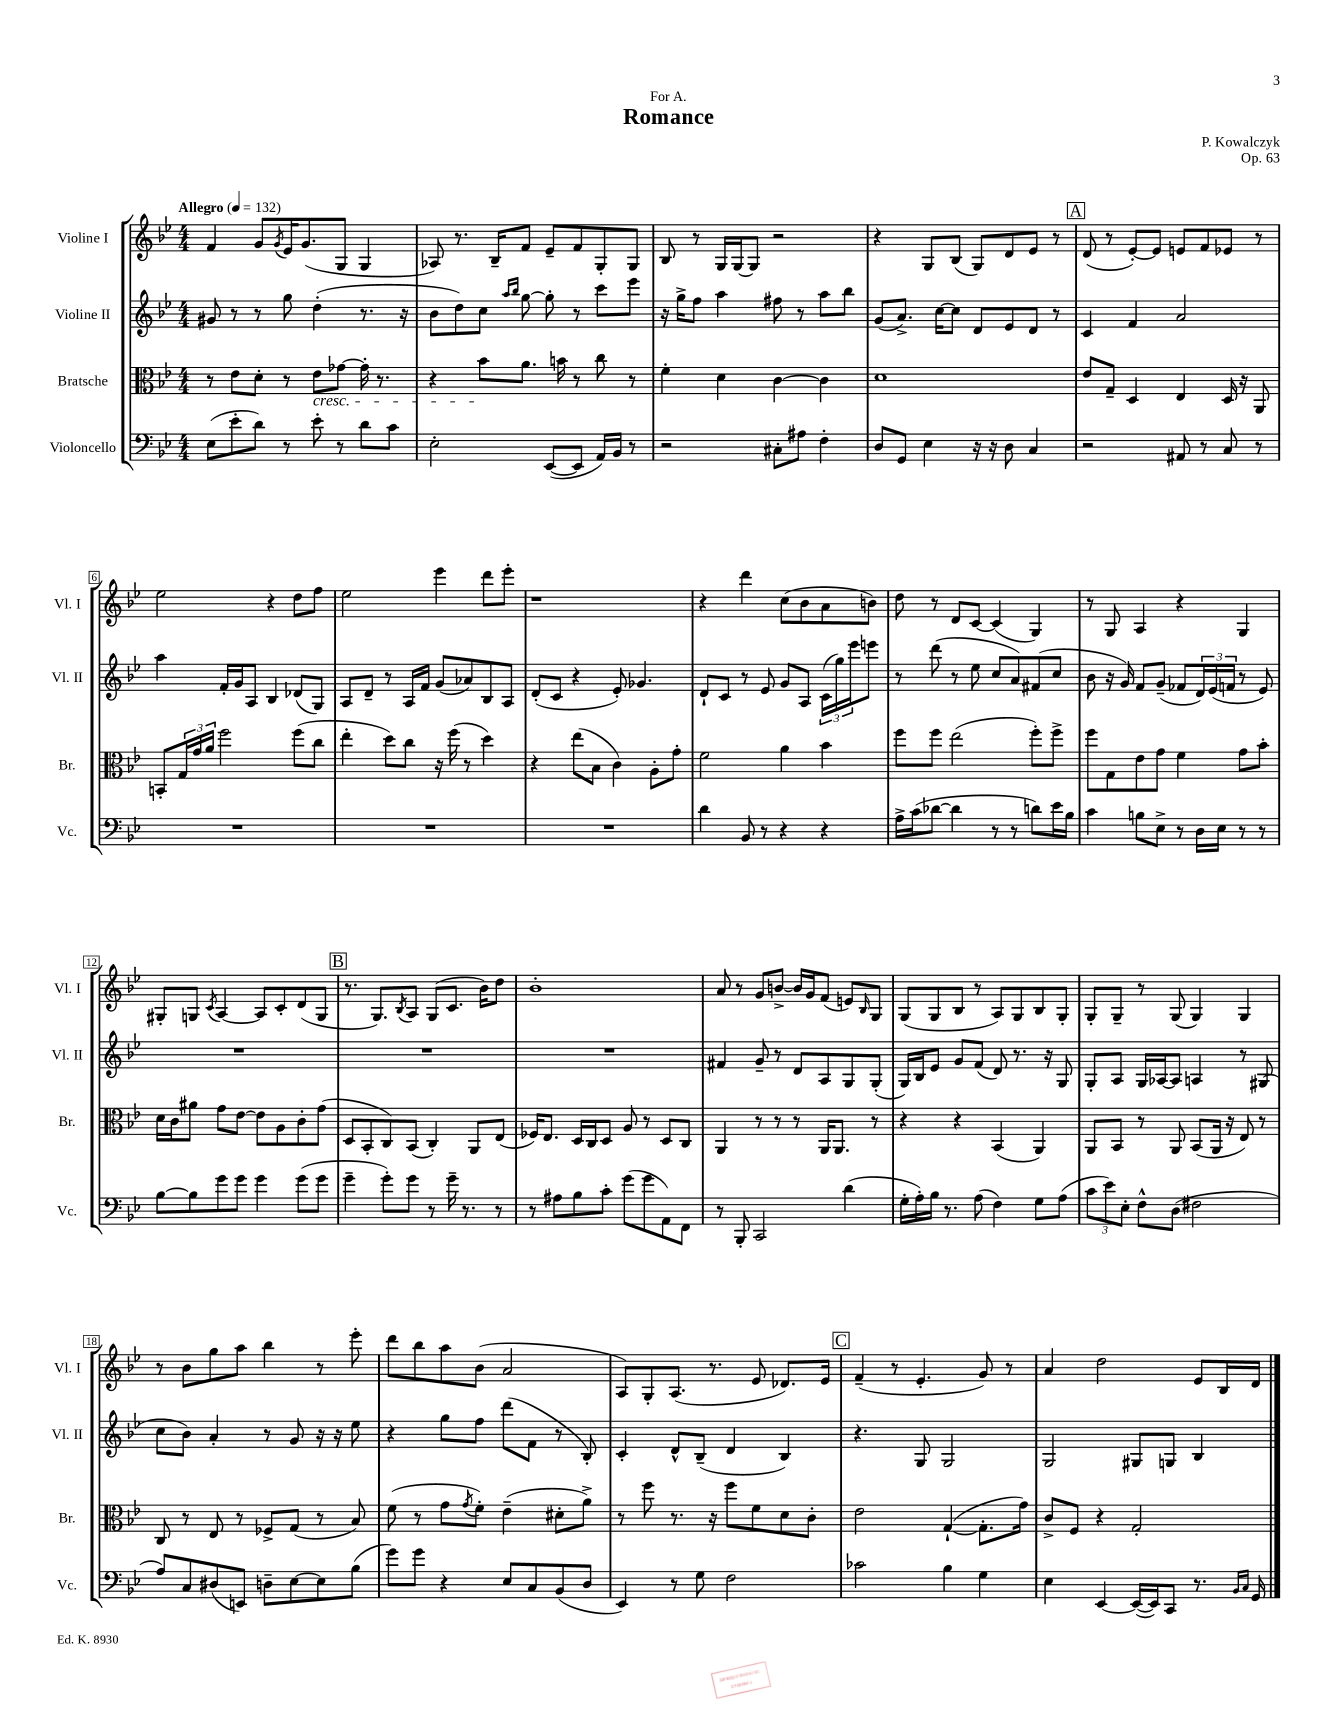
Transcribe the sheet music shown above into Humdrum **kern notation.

**kern	**kern	**kern	**kern
*staff4	*staff3	*staff2	*staff1
*clefF4	*clefC3	*clefG2	*clefG2
*k[b-e-]	*k[b-e-]	*k[b-e-]	*k[b-e-]
*M4/4	*M4/4	*M4/4	*M4/4
*MM132	*MM132	*MM132	*MM132
(8E-\L	8r	8g#/	4f/
8e-'\	8e-\L	8r	.
8d\J)	8d'\J	8r	8g/L
.	.	.	8qg/
8r	8r	8gg\	16e-/K
.	.	.	(8.g/
8e-'\	8e-\L	(4dd'\	.
8r	[8g-\J	.	8G/J
8d\L	16g-'\]	8.r	4G/
.	8.r	.	.
8c\J	.	.	.
.	.	16r	.
=	=	=	=
2E-'\	4r	8b-\L	8A-/)
.	.	8dd\)	8.r
.	8b-\L	8cc\J	.
.	.	.	16B-~/LK
.	.	16qqaa/LL	.
.	.	16qqbb-/JJ	.
.	8.a\J	[8gg\	8f/J
([8EE-/L	.	8gg'\]	8e-~/L
.	16b\	.	.
8EE-/]J	8r	8r	8f/
16AA/LL)	8cc\	8ccc\L	8G'/
16BB-/JJ	.	.	.
8r	8r	8eee-\J	8G/J
=	=	=	=
2r	4f'\	16r	8B-/
.	.	16gg^\LK	.
.	.	8ff\J	8r
.	4d\	4aa\	16G/LL
.	.	.	[16G/J
.	.	.	8G/]J
8C#'\L	[4c\	8ff#\	2r
8A#\J	.	8r	.
4F'\	4c\]	8aa\L	.
.	.	8bb-\J	.
=	=	=	=
8D/L	1d	(8g/L	4r
8GG/J	.	8.a^/J)	.
4E-\	.	.	8G/L
.	.	[16cc\LK	.
.	.	8cc\]J	(8B-/J
16r	.	8d/L	8G/L)
16r	.	.	.
8D\	.	8e-/	8d/
4C/	.	8d/J	8e-/J
.	.	8r	8r
=	=	=	=
2r	8e-/L	4c/	(8d/
.	8G~/J	.	8r
.	4D/	4f/	[8e-'/L)
.	.	.	8e-/]J
8AA#/	4E-/	2a/	8e/L
8r	.	.	8f/
8C/	16D/	.	8e-/J
.	16r	.	.
8r	8AA/	.	8r
=	=	=	=
1r	8BB'/L	4aa\	2ee-\
.	24G/L	.	.
.	24g/	.	.
.	24a/JJ	.	.
.	2ff\	16f'/LL	.
.	.	16g/J	.
.	.	8A/J	.
.	.	4B-/	4r
.	(8ff\L	(8d-/L	8dd\L
.	8cc\J	8G/J)	8ff\J
=	=	=	=
1r	4ee-'\	8A/L	2ee-\
.	.	8d~/J	.
.	8dd\L)	8r	.
.	8cc\J	16A/LL	.
.	.	16f/JJ	.
.	16r	(8g/L	4eee-\
.	(16ff\	.	.
.	8r	8a-/)	.
.	4dd\)	8B-/	8ddd\L
.	.	8A/J	8eee-'\J
=	=	=	=
1r	4r	(8d'/L	1r
.	.	8c/J	.
.	(8ee-\L	4r	.
.	8B-\J	.	.
.	4c\)	8e-'/)	.
.	.	4.g-/	.
.	8A'\L	.	.
.	8g'\J	.	.
=	=	=	=
4d\	2f\	8d`/L	4r
.	.	8c/J	.
8BB-/	.	8r	4ddd\
8r	.	8e-/	.
4r	4a\	8g/L	(8cc\L
.	.	8A/J	8b-\
4r	4b-\	(24c\LL	8a\
.	.	24gg\)	.
.	.	24eee-\J	.
.	.	8eee\J	8b\J)
=	=	=	=
16A^\LL	8ff\L	8r	8dd\
(16c\J	.	.	.
[8d-\J	8ff\J	(8ddd\	8r
4d-\]	(2ee-\	8r	8d/L
.	.	8ee-\	[8c/J
8r	.	8cc/L	(4c/]
8r	.	8a/)	.
8d\L)	8ff'\L)	(8f#/	4G/)
16e-\L	8ff^\J	8cc/J	.
16B-\JJ	.	.	.
=	=	=	=
4c\	8ff\L	8b-\	8r
.	8G\	16r	8G/
.	.	16g/)	.
8B\L	8e-\	8f/L	4A/
8E-^\J	8g\J	(8g~/J	.
8r	4f\	8f-/L	4r
16D\LL	.	24d/L)	.
.	.	(24e-/	.
16E-\JJ	.	.	.
.	.	24f/JJ	.
8r	8g\L	8r	4G/
8r	8b-'\J	8e-/)	.
=	=	=	=
[8B-\L	16d\LL	1r	8G#'/L
.	16c\J	.	.
8B-\]	8a#\J	.	8G/J
.	.	.	8qc/
8g\	8g\L	.	[4A/
8g\J	[8e-\J	.	.
4g\	8e-\]L	.	8A/]L
.	8A\	.	8c'/
(8g\L	8c'\	.	(8d/
8g\J	(8g\J	.	8G/J
=	=	=	=
4g~\	8D/L	1r	8.r
.	8BB-'/	.	.
.	.	.	8.G/L)
8g'\L)	8C/)	.	.
.	.	.	8qB-/
8g\J	(8BB-/J	.	8A/J
8r	4C'/)	.	(8G/L
16g~\	.	.	8.c/J
8.r	.	.	.
.	8AA/L	.	.
.	.	.	16b-\LK)
8r	(8E-/J	.	8dd\J
=	=	=	=
8r	16F-/LK)	1r	1b-'
.	8.E-/J	.	.
8A#\L	.	.	.
8B-\	16D/LL	.	.
.	16C/J	.	.
8c'\J	8D/J	.	.
(8g\L	8A/	.	.
8g\	8r	.	.
8AA\)	8D/L	.	.
8FF\J	8C/J	.	.
=	=	=	=
8r	4AA/	4f#/	8a/
8BBB-'/	.	.	8r
2CC/	8r	8g~/	8g/L
.	8r	8r	[8b^/J
.	8r	8d/L	16b/]LL
.	.	.	16g/J
.	16AA/LK	8A/	(8f/J
.	8.AA/J	.	.
(4d\	.	8G/	8e/L)
.	.	.	16qqB-/
.	8r	(8G'/J	8G/J
=	=	=	=
16G'\LL	4r	16G/LL)	(8G/L
16A'\)	.	16B-/J	.
16B-\JJ	.	8e-/J	8G/
8.r	.	.	.
.	4r	8g/L	8B-/J
(8A\	.	(8f/J	8r
4F\)	(4BB-/	8d/)	8A/L)
.	.	8.r	8G/
8G\L	4AA/)	.	8B-/
.	.	16r	.
(8A\J	.	8G/	8G'/J
=	=	=	=
12c\L	8AA/L	8G'/L	8G'/L
12e-\)	.	.	.
.	8BB-/J	8A/J	8G~/J
12E-'\J	.	.	.
8F^^\L	8r	16G/LL	8r
.	.	[16A-/J	.
(8D\J	8AA/	8A-/]J	(8G/
2F#\	(8BB-/L	4A/	4G/)
.	16AA/Jk	.	.
.	16r	.	.
.	8E-/)	8r	4G/
.	8r	(8G#/	.
=	=	=	=
8A/L)	8C/	8cc\L	8r
8C/	8r	8b-\J)	8b-\L
(8D#/	8E-/	4a'/	8gg\
8EE/J)	8r	.	8aa\J
8D~\L	8F-^/L	8r	4bb-\
[8E-\	(8G/J	8g/	.
8E-\]	8r	16r	8r
.	.	16r	.
(8B-\J	8B-/)	8ee-\	8eee-'\
=	=	=	=
8g\L)	(8f\	4r	8ddd\L
8g\J	8r	.	8bb-\
4r	8g\L	8gg\L	8aa\
.	8qg/	.	.
.	8f'\J)	8ff\J	(8b-\J
8E-/L	(4e-~\	(8ddd\L	2a/
8C/	.	8f\J	.
(8BB-/	8d#'\L	8r	.
8D/J	8a^\J)	8B-'/)	.
=	=	=	=
4EE-/)	8r	4c'/	8A/L)
.	8ff\	.	8G'/
8r	8.r	8d^^/L	(8.A/J
8G\	.	(8B-~/J	.
.	16r	.	8.r
2F\	8ff\L	4d/	.
.	8f\	.	8e-/
.	8d\	4B-/)	8.d-/L)
.	8c'\J	.	.
.	.	.	16e-/Jk
=	=	=	=
2c-\	2e-\	4.r	(4f~/
.	.	.	8r
.	.	8G/	4.e-'/
4B-\	([4G`/	2G/	.
4G\	8.G'\]L	.	8g/)
.	.	.	8r
.	16g\Jk)	.	.
=	=	=	=
4E-\	8c^/L	2G/	4a/
.	8F/J	.	.
[4EE-/	4r	.	2dd\
(16EE-/_LL	2G'/	8G#/L	.
16EE-/]J)	.	.	.
8CC/J	.	8G/J	.
8.r	.	4B-/	8e-/L
.	.	.	16B-/L
16qqBB-/LL	.	.	.
16qqC/JJ	.	.	.
16GG/	.	.	16d/JJ
==	==	==	==
*-	*-	*-	*-
